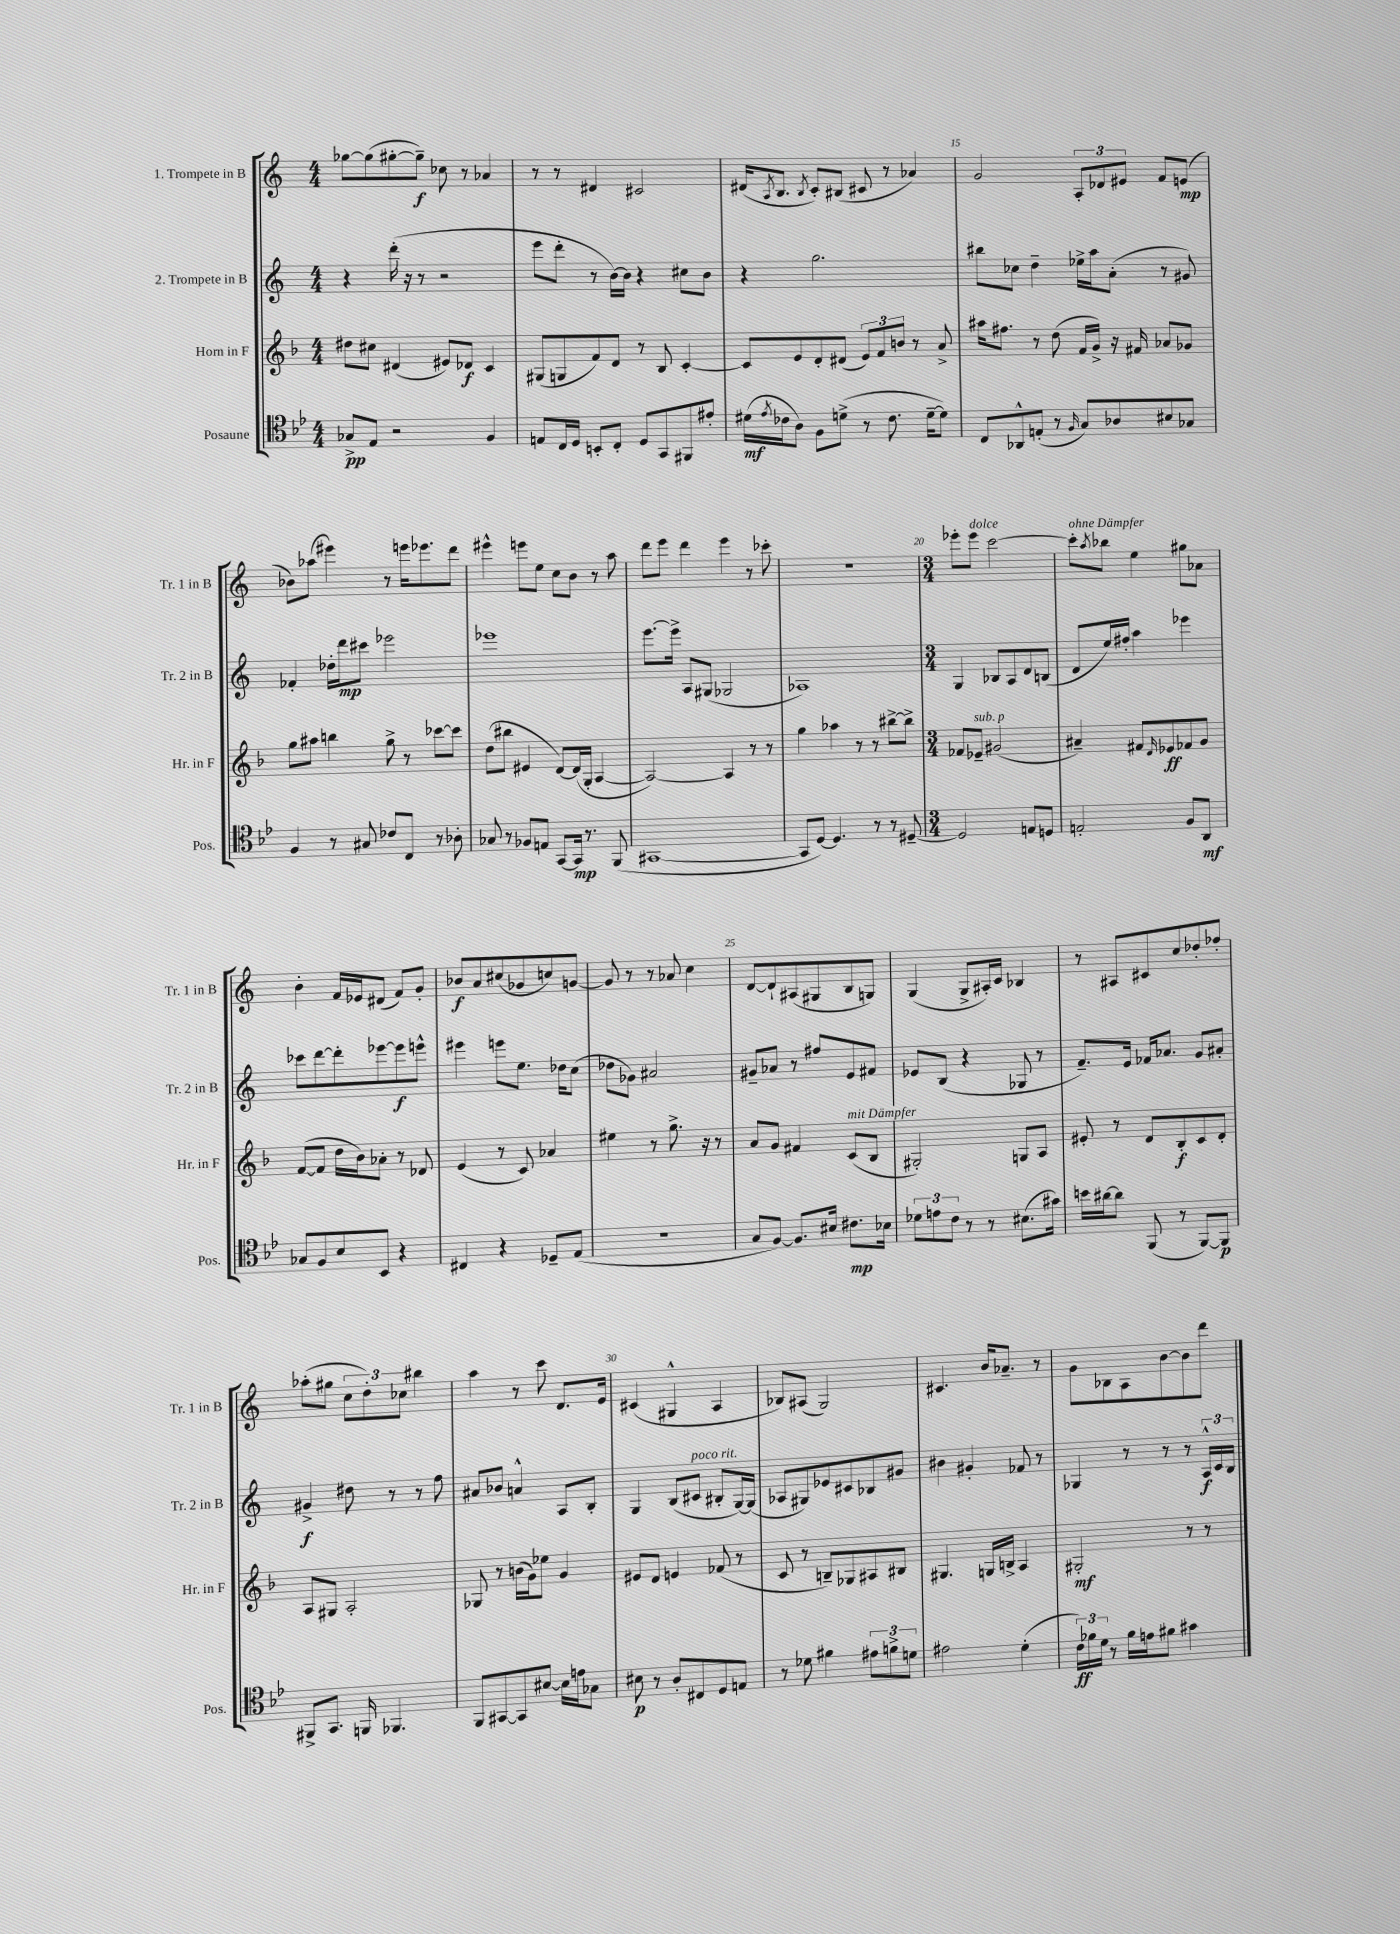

**kern	**kern	**kern	**kern
*staff4	*staff3	*staff2	*staff1
*clefC4	*clefG2	*clefG2	*clefG2
*k[b-e-]	*k[b-]	*k[]	*k[]
*M4/4	*M4/4	*M4/4	*M4/4
8G-^/L	8dd#\L	4r	[8gg-\L
8E-/J	8cc#\J	.	(8gg-\]
2r	(4d#/	(16ddd'\	[8gg#'\
.	.	16r	.
.	.	8r	8gg#~\]J)
.	8e#/L)	2r	8cc-\
.	8d-/J	.	8r
4F/	4c/	.	4a-/
=	=	=	=
8E/L	(8G#/L	8eee\L	8r
16C/L	8G/	8ddd'\J	8r
16D/JJ	.	.	.
8BB'/L	8f/)	8r	4d#/
8C'/J	8d/J	[16b\LL)	.
.	.	16b\]JJ	.
8D/L	8r	4r	2c#/
8GG/	8B-/	.	.
8FF#/	[4c'/	8cc#\L	.
8e#'/J	.	8b\J	.
=	=	=	=
(16d#\LL	8c/]L	4r	(16d#/LK
8qe-/	.	.	8qA/
16c-\J	.	.	8.B/J
8A\J)	8e/	.	.
.	.	.	8qB/
8F\L	8d'/	2.gg\	8c'/L)
(8d^\J	(8d#/J	.	(8B#/J
8r	12e/L)	.	8c#/
.	12f/	.	.
8.c-\	.	.	8r
.	12b/J	.	.
.	8r	.	4a-/)
[16d~\LK	.	.	.
8d\]J)	8a^/	.	.
=	=	=	=
8C/L	16aa#\LK	8bb#\L	2g/
.	8.ff#\J	.	.
8AA-^^/	.	8cc-\J	.
(8E'/J	8r	4dd~\	.
8r	(8dd\	.	.
16qqF/	.	.	.
8G/L)	16f/LL	16ee-^\LL	12A'/L
.	16g^/JJ)	16aa\J	.
.	.	.	12d-/
8A-/	16r	(8a'\J	.
.	.	.	12e#/J
.	16f#/	.	.
8B#/	8a-/L	8r	8f/L
8G-/J	8g-/J	8g#/)	(8e/J
=	=	=	=
4F/	8gg\L	4f-'/	8b-\L)
.	8aa#\J	.	(8aa-\J
8r	4bb\	16dd-'\LL	4eee#\)
.	.	16ddd\J	.
8G#/	.	8ccc#\J	.
8c-/L	8gg^\	2eee-\	8r
8C/J	8r	.	16eee\LK
.	.	.	8.eee-\
8r	[8ccc-\L	.	.
8A-'\	8ccc-\]J	.	8ddd\J
=	=	=	=
8G-/	(8dd\L	1eee-	4eee#^^\
8r	8bb#\J	.	.
8F-/L	4e#/	.	8eee\L
8E/J	.	.	8ee\J
[8GG/L	[8d/L)	.	8cc\L
16GG/]Jk	(16d/]L	.	8b\J
8.r	16G'/JJ	.	.
.	[4A/	.	8r
(8FF/	.	.	8aa\
=	=	=	=
[1GG#	2A/_)	[8.eee\L	8ddd\L
.	.	.	8eee\J
.	.	16eee^\]Jk	.
.	.	8A/L	4ddd\
.	.	(8G#/J	.
.	4A/]	2G-/	4eee\
.	8r	.	8r
.	8r	.	8ccc-'\
=	=	=	=
8GG#/]L	4gg\	1A-)	1r
[8D/J)	.	.	.
4.D/]	4aa-\	.	.
.	8r	.	.
8r	8r	.	.
8r	[8bb#^\L	.	.
[8D#~/	8bb#^\]J	.	.
=	=	=	=
*M3/4	*M3/4	*M3/4	*M3/4
2D#/]	8f-/L	4G/	8eee-'\L
.	8e-~/J	.	8eee-\J
.	(2g#/	8B-/L	[2ccc\
.	.	8A/	.
8E/L	.	8d/	.
8D/J	.	(8B/J	.
=	=	=	=
2E'/	4a#~/)	8d/L	8ccc'\]L
.	.	.	8qaa/
.	.	16ee/L)	8bb-\J
.	.	16ff#'/JJ	.
.	8f#/L	4aa\	4ee\
.	16qqd/	.	.
.	8e-/	.	.
8F/L	8f-/	4eee-\	8gg#\L
8AA/J	8g/J	.	8a-\J
=	=	=	=
8G-/L	([8f/L	8ccc-\L	4b'\
8F/	8f/]J	[8ddd\	.
8B-/	16dd\LL	8ddd'\]	16f/LL
.	16b-\J)	.	16e-/J
8BB-/J	8a-'\J	[8eee-\	(8d#/J
4r	8r	8eee-\]	8f/L)
.	8d-/	8eee^^\J	8g'/J
=	=	=	=
4C#/	(4e/	4eee#\	8b-/L
.	.	.	8a/
4r	8r	8eee\L	(8cc#/
.	8c/)	8.ee\J	8g-/
8D-~/L	4a-/	.	8cc/)
.	.	16dd-\LK	.
(8E-/J	.	(8cc\J	[8g/J
=	=	=	=
2.r	4ee#\	8dd-\L	8g/]
.	.	8g-\J)	8r
.	8r	2a#/	8r
.	8.gg^\	.	8a-/
.	.	.	4cc\
.	16r	.	.
.	8r	.	.
=	=	=	=
8G/L	8a/L	8g#~/L	[8d/L
[8F/J)	8g/J	8a-/J	8d`/]
8.F/]L	4f#/	8r	(8A#/
.	.	8ff#/L	8G#/
16B#/Jk	.	.	.
8.c#\L	(8c/L	8e/	8B/
.	8B-/J	8f#/J	8G/J)
16B-\Jk	.	.	.
=	=	=	=
12d-\L	2G#'/)	8e-/L	(4G/
12e\	.	.	.
.	.	(8B/J	.
12c\J	.	.	.
8r	.	4r	8G^/L
8r	.	.	16A#'/L)
.	.	.	16c/JJ
(8.B#\L	8G/L	8G-/	4B-/
.	8A/J	8r	.
16g#\Jk)	.	.	.
=	=	=	=
16b\LL	8e#'/	8.f~/L)	8r
[16a#\J	.	.	.
8a#\]J	8r	.	8A#/L
.	.	16e/Jk	.
(8FF/	8d/L	16f-/LK	8c#/
.	.	8.a-/J	.
8r	8B-'/	.	8cc/
[8FF/L)	8c/	8g/L	8dd-'/
8FF/]J	8d'/J	8a#'/J	8ff-'/J
=	=	=	=
8FF#^/L	8A/L	4g#^/	(8aa-'\L
8.GG/J	8G#/J	.	8gg#\J
.	2A'/	8dd#\	12cc\L
16FF/	.	.	.
.	.	.	12dd'\)
4.FF-/	.	8r	.
.	.	.	12cc-\J
.	.	8r	4bb#\
.	.	8ff\	.
=	=	=	=
8FF/L	8G-/	8a#/L	4aa\
[8GG#/	8r	8b-/J	.
8GG#/]	(16b\LL	4a^^/	8r
.	16g\J)	.	.
[8B#/J	8ee-\J	.	8ccc\
16B#\]LL	4g/	8A/L	8.d/L
16e\J	.	.	.
8G-\J	.	8B'/J	.
.	.	.	16e/Jk
=	=	=	=
8B#\	8e#/L	4G/	(4c#/
8r	8d/J	.	.
8A'/L	4e/	(8B/L	4G#^^/
8C#/	.	8c#/J	.
8D/	(8f-/	8B#'/L	4A/
8E/J	8r	[16G/L)	.
.	.	(16G/]JJ	.
=	=	=	=
8r	8c/	8A-/L	8B-/L)
8d-\	8r	8G#/)	(8A#/J
4f#\	8B~/L)	8e-/	2G/)
.	8G-/	8c#/	.
12e#\L	8A#/	8B-/	.
12f^\	.	.	.
.	8B#/J	8g#/J	.
12d\J	.	.	.
=	=	=	=
2e#\	4.G#/	4b#\	4.c#/
.	.	4g#'/	.
.	16G/LL	.	16b/LK
.	16B^/JJ	.	8.a-~/J
(4d'\	4A/	8f-/	.
.	.	8r	8r
=	=	=	=
24c\LL)	2G#'/	4G-/	8g\L
24f-\	.	.	.
24d\JJ	.	.	.
8r	.	.	8B-\
16f-\LL	.	8r	8A\
16e\J	.	.	.
8f#\J	.	8r	[8b\
4g#\	8r	8r	8b\]
.	8r	24A^^/LL	8ddd\J
.	.	24c/	.
.	.	24B/JJ	.
==	==	==	==
*-	*-	*-	*-
